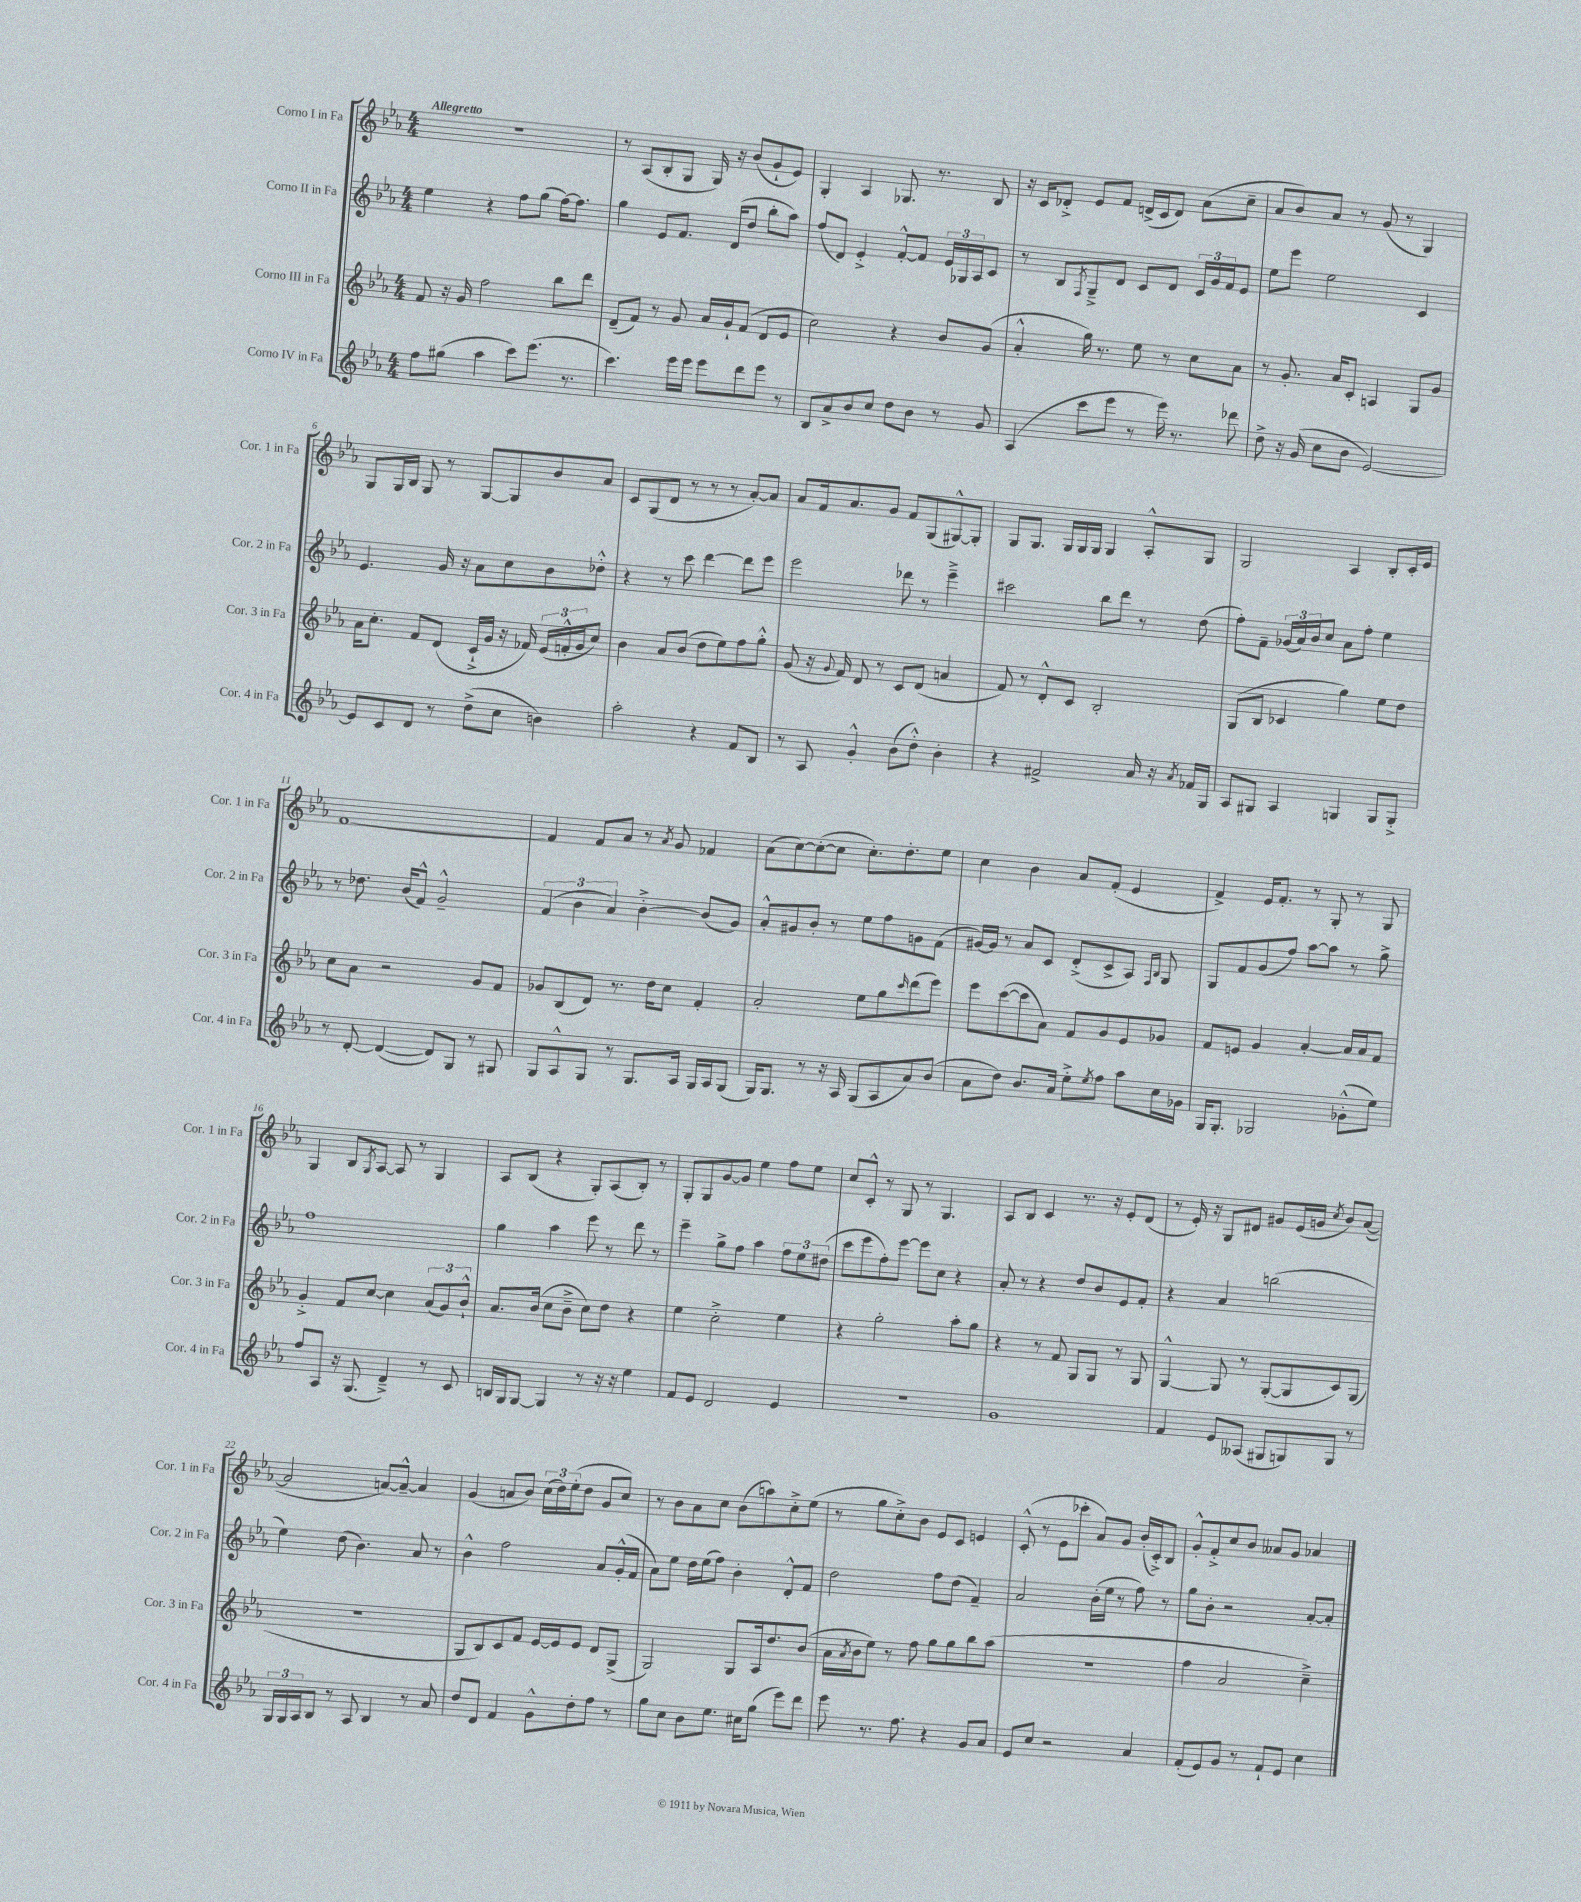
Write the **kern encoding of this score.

**kern	**kern	**kern	**kern
*staff4	*staff3	*staff2	*staff1
*clefG2	*clefG2	*clefG2	*clefG2
*k[b-e-a-]	*k[b-e-a-]	*k[b-e-a-]	*k[b-e-a-]
*M4/4	*M4/4	*M4/4	*M4/4
8ff	8f	4ee-	1r
(8gg#	16r	.	.
.	16g	.	.
4aa-	2ff	4r	.
8ccc)	.	8ff	.
(8.eee-	.	(8gg	.
.	8bb-	[16ff)	.
8.r	.	8.ff]	.
.	8ddd	.	.
=	=	=	=
4.ccc)	(8d~	4gg	8r
.	8f)	.	(8A-
.	8r	8e-	8B-'
16eee-	8g	8.f	8G
16eee-	.	.	.
8eee-	16a-	.	16G)
.	16g`	(16d	16r
8ddd	(8f	8dd	(8b-
8eee-	8d	8bb-'	8g`
8r	8e-	8aa-)	8e-)
=	=	=	=
8B-	2cc)	(8ff	4G'
8a-^	.	8d)	.
8b-	.	4e-'^	4A-
8cc	.	.	.
8dd	4r	[8f'^^	8.G-
8b-	.	8f]	.
.	.	.	8.r
8r	8b-	24e-	.
.	.	24G-	.
.	.	24A-	.
8g	(8g	8c	8B-
=	=	=	=
(4A-	4a-'^^	8r	16r
.	.	.	16c
.	.	8B-	8d-'^
.	.	8qF	.
8ccc	16gg)	8G~^	8e-
.	8.r	.	.
8eee-	.	8d	8f
8r	8ee-	8c	(16d^
.	.	.	16c
16eee-)	8r	8d	8d)
8.r	.	.	.
.	8cc	24c	(8a-
.	.	24g	.
.	.	24f	.
8ddd-	8a-	8e-	8cc~
=	=	=	=
8dd^	8r	8ee-	8a-
16r	8.g'	8eee-	8b-)
(16g	.	.	.
8cc	.	2ee-	8a-
.	16a-	.	.
8b-	8c'	.	8r
[2e-)	4A	.	(8g
.	.	.	8r
.	8G	4c	4G)
.	8g	.	.
=	=	=	=
8e-]	16a-	4.e-	8G
.	8.cc'	.	.
8c	.	.	16G
.	.	.	16B-
8d	8f	.	8G
8r	(8d	16g	8r
.	.	16r	.
(8dd^	16c`^	8a-	[8G
.	16g	.	.
8cc	16r	8cc	8G]
.	16f-)	.	.
4b)	(24e-	8b-	8b-
.	24f'^^	.	.
.	24g	.	.
.	8cc)	8dd-'^^	8a-
=	=	=	=
2aa-'	4b-	4r	8c
.	.	.	(8G
.	8a-	8r	8d
.	(8b-	8ccc	8r
4r	8dd	[4ddd	8r
.	8ee-)	.	8r
8f	8ff	8ddd]	[8a-')
8B-	8gg'^^	8eee-	8a-]
=	=	=	=
8r	(8g	2eee-	8a-
8A-	16r	.	16f
.	8qqg	.	.
.	16f)	.	8.a-
4g'^^	8d	.	.
.	8r	.	8g
(8b-	8c	8ddd-	8f
8dd'^^)	(8d	8r	(8G
4b-'	4a	4eee-~^	[8G#^^)
.	.	.	8G#']
=	=	=	=
4r	8f)	2ccc#	8G
.	8r	.	8.G
2f#^	8d'^^	.	.
.	.	.	16G
.	8c	.	16G
.	.	.	16G
.	2B-'	8bb-	4G
.	.	8ddd	.
16a-	.	8r	8A-'^^
16r	.	.	.
8qa-	.	.	.
16f-	.	(8dd	8G
16G	.	.	.
=	=	=	=
8A-	(8G	8ff')	2G
8G#	8B-	8f~	.
4A-	4c-	(24g-	.
.	.	24a-)	.
.	.	24b-	.
.	.	8cc	.
4G	4gg)	8a-	4A-
.	.	8ff'	.
8G	8ee-	4ee-	8B-'
8G'^	8dd	.	16c'
.	.	.	16e-
=	=	=	=
8r	8cc	8r	[1f
[8d'	8a-	8.dd-	.
(4d_	2r	.	.
.	.	(16b-	.
.	.	8f^^)	.
8d])	.	2g~^^	.
8G	.	.	.
8r	8g	.	.
8G#	8f	.	.
=	=	=	=
8G	8g-	(6f	4f]
8A-^^	(8B-	.	.
.	.	6b-	.
8G	8d)	.	8f
.	.	6a-)	.
8r	8.r	.	8a-
8.G	.	[4b-'^	8r
.	16dd	.	.
.	.	.	8qa-
.	8cc	.	8g
16A-	.	.	.
16G	4f'	(8b-]	4f-
16A-	.	.	.
(8G	.	8g)	.
=	=	=	=
16G)	2a-'	8a-'^^	(8a-
8.G	.	.	.
.	.	8g#	[8cc)
8r	.	8b-'	(8cc'_
16r	.	8r	8cc]
16A-	.	.	.
(8G	8ee-	8ee-	8.cc')
8A-	8gg	8ff	.
.	.	.	8.dd'
.	16qqccc	.	.
8a-)	(8ddd	8g	.
(8b-	8eee-)	(8f	8ee-
=	=	=	=
8a-	8eee-	[16g#)	4cc
.	.	16g#]	.
8dd)	([8ccc	8r	.
8.b-	8ccc]	8a-	4b-
.	8a-)	8c	.
16a-	.	.	.
8ee-'^	8f	(8d'^	8a-
8qee-	.	.	.
8ff	8g	8c^	(8f'
8aa-	8e-	8A-)	4e-
.	.	16qqF	.
.	.	16qqB-	.
16cc	8g-	8G	.
16g-	.	.	.
=	=	=	=
16G	8f	8G	4f^)
8.G'	.	.	.
.	8e	8f	.
2G-	4g	(8g	16e-
.	.	.	8.f'
.	.	8ff)	.
.	[4a-'	[8aa-	8r
.	.	8aa-]	8G'
(8g-'^^	16a-]	8r	8r
.	16a-	.	.
8ee-)	8f	8gg^	8G
=	=	=	=
8ff	4g'^	1ff	4G
8A-	.	.	.
16r	8f	.	8B-
(8.G	.	.	.
.	.	.	8qG
.	[8cc	.	[8A-
4d~^)	4cc]	.	8A-]
.	.	.	8r
8r	(12a-	.	4G
.	12g)	.	.
8c	.	.	.
.	12b-`^^	.	.
=	=	=	=
16B	8.a-	4gg	8A-
16G	.	.	.
[8G	.	.	(8B-
.	(16b-	.	.
4G]	8cc	4aa-	4r
.	8b-~^	.	.
8r	8cc)	8eee-	8G')
16r	8dd	8r	(8A-
16r	.	.	.
4ee-	4r	8ddd	8B-')
.	.	8r	8r
=	=	=	=
8f	4ee-	4eee-~	8G'
8e-	.	.	8G
2d	2cc'^	8gg^	[8g
.	.	8ff	8g]
.	.	4aa-	4ee-
4e-	4ee-	12ff	8ff
.	.	12ee-	.
.	.	.	8ee-
.	.	(12dd#	.
=	=	=	=
1r	4r	8ccc	8cc
.	.	8eee-	8c'^^
.	2gg'	8ff')	8r
.	.	[8eee-	8G
.	.	8eee-]	8r
.	.	8cc	4.G
.	8aa-'	4r	.
.	8gg	.	.
=	=	=	=
1g	4r	8a-'	8A-
.	.	8r	8B-
.	8r	4r	4c
.	8f	.	.
.	8G	8dd	8.r
.	8G	8b-	.
.	.	.	16r
.	8r	8e-	8e-'
.	8G	8f'	(8d
=	=	=	=
4f	[4G^^	4r	8r
.	.	.	16e-')
.	.	.	16r
8e-	8G]	4a-	8G
(8A--	8r	.	8d#
8G#	([8G'	(2bb	8g#
8G)	8G]	.	(16e-
.	.	.	16g
.	.	.	8qcc
8G	8c)	.	8b-)
8r	(8G	.	([8a-
=	=	=	=
24G	1r	4ee-)	2a-]
24G	.	.	.
24A-	.	.	.
8B-	.	.	.
8r	.	(8dd	.
8A-	.	4.b-)	.
4B-	.	.	[8a)
.	.	.	8a~^^_
8r	.	8a-	4a]
8a-	.	8r	.
=	=	=	=
8dd	8G	4b-^^	(4g
8d	8B-)	.	.
4f	8c	2ff	8a
.	8f	.	8b-)
8g^^	[16e-	.	(24cc
.	.	.	24dd)
.	16e-]	.	.
.	.	.	(24ee-'
8dd'	8e-	.	8dd
8ff	8d	8a-	8g
8r	(8G^	(16g'^^	8cc)
.	.	16f	.
=	=	=	=
8gg	2G)	8a-)	8r
8cc	.	8ee-	8b-
8b-	.	16dd	8a-
.	.	(16ee-	.
8.ee-	.	8ff)	8cc
.	8G	4b-'	(8b-
16cc#	.	.	.
(8gg	16A-	.	8aa)
.	8.dd	.	.
8eee-)	.	8d'^^	8cc'^
8ddd	(8b-	8f	(8ee-
=	=	=	=
8eee-	16a-	2dd	8r
.	8qa-	.	.
.	16b-	.	.
8.r	8ee-)	.	8gg
.	8r	.	8cc'^)
8.ff	.	.	.
.	8ff	.	8b-
4r	8gg	8ff	8e-
.	8gg	(8dd	8c
8g	8bb-	4f~)	4e
8a-	(8aa-	.	.
=	=	=	=
8e-	1r	2a-	(8c'^^
8cc	.	.	8r
2r	.	.	8e-
.	.	.	8ccc-'
.	.	(16b-'	8a-)
.	.	16ee-	.
.	.	8r	8g
4a-	.	8ff)	(16b-'
.	.	.	16c'^)
.	.	8r	8B-
=	=	=	=
(8f'	4ff	8gg	8g'^^
8e-)	.	8b-'	8f'^
8g	2a-	2r	8cc
8r	.	.	8b-
8f`	.	.	8a--
8e-	.	.	8g
4cc	4cc~^)	[8a-'	4a-
.	.	8a-']	.
==	==	==	==
*-	*-	*-	*-
